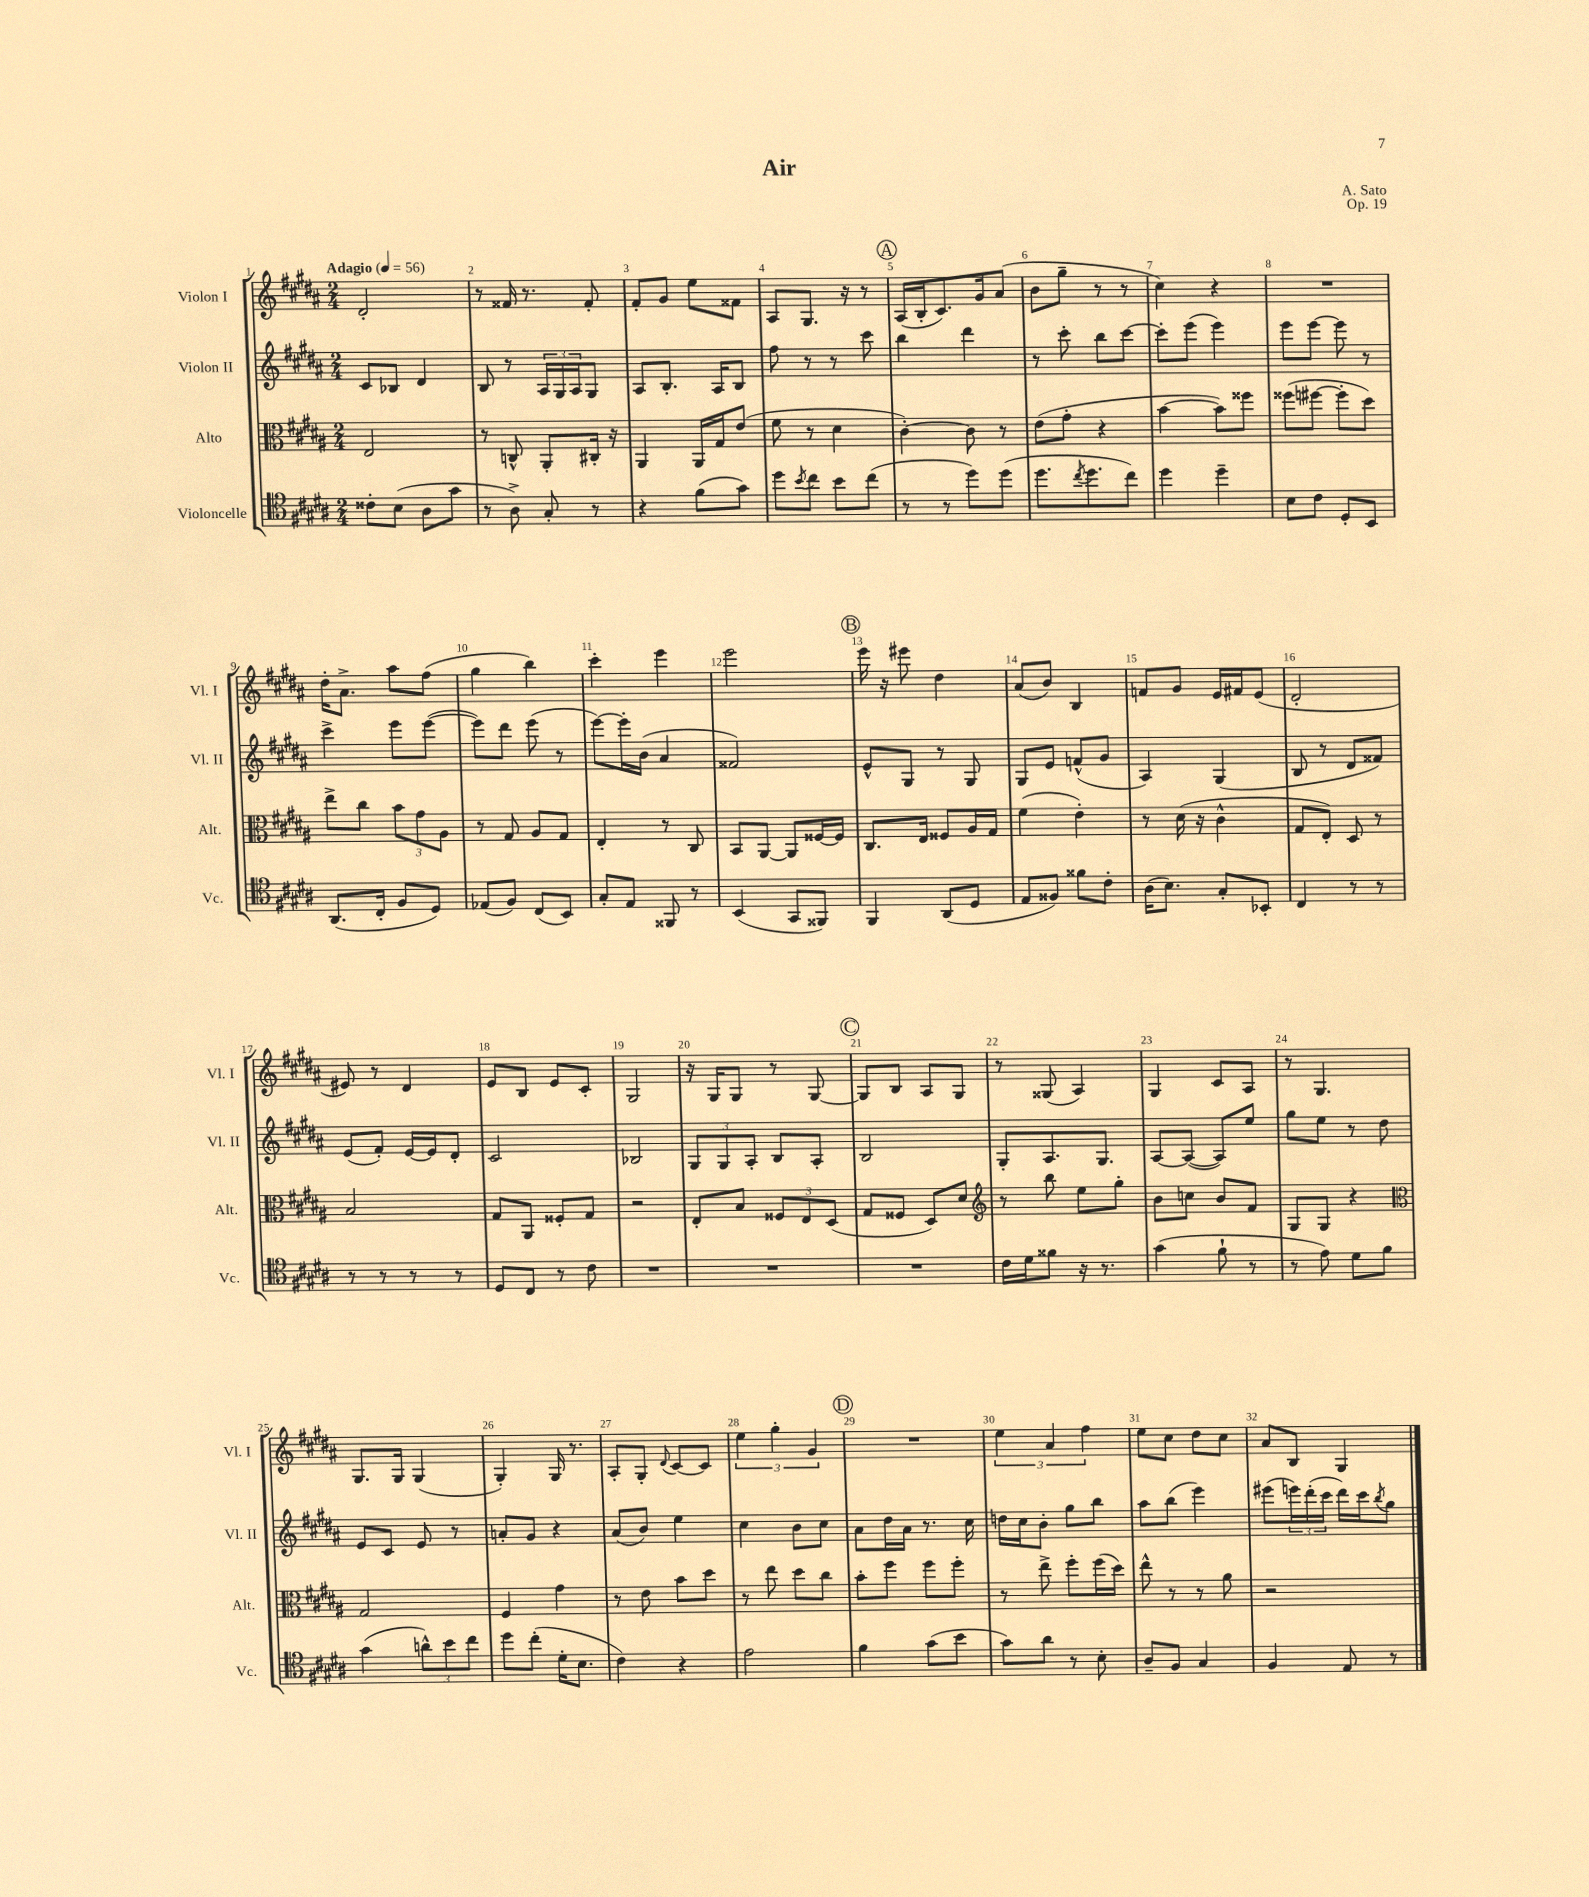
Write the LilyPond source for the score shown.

\header { title = "Air" composer = "A. Sato" opus = "Op. 19" }
<<
\new StaffGroup <<
\new Staff = "s0" \with { instrumentName = "Violon I" shortInstrumentName = "Vl. I" } {
    \clef treble \key b \major \numericTimeSignature \time 2/4 \tempo "Adagio" 4 = 56
    dis'2-. |
    r8 fisis'16 r8. fisis'8-. |
    fis'8-. gis'8 e''8 fisis'8 |
    ais8 gis8. r16 r8 |
    \mark \markup { \circle "A" } ais16( b16-. cis'8.) gis'16 ais'8( |
    b'8 gis''8-- r8 r8 |
    cis''4) r4 |
    R2 |
    dis''16-. ais'8.-> ais''8 fis''8( |
    gis''4 b''4) |
    cis'''4-. e'''4 |
    e'''2 |
    \mark \markup { \circle "B" } e'''16 r16 eis'''8 dis''4 |
    ais'8( b'8) b4 |
    f'8 gis'8 e'16 fis'16 e'8( |
    dis'2-. |
    eis'8) r8 dis'4 |
    e'8 b8 e'8 cis'8-. |
    gis2 |
    r16 gis16 gis8 r8 gis8~ |
    \mark \markup { \circle "C" } gis8 b8 ais8 gis8 |
    r8 gisis8( ais4) |
    gis4 cis'8 ais8 |
    r8 gis4. |
    gis8. gis16 gis4( |
    gis4-.) gis16 r8. |
    ais8-. gis8-. \appoggiatura { dis'8 } cis'8~ cis'8 |
    \tuplet 3/2 { e''4 gis''4-. gis'4 } |
    \mark \markup { \circle "D" } R2 |
    \tuplet 3/2 { e''4 ais'4 fis''4 } |
    e''8 cis''8 dis''8 cis''8 |
    ais'8 b8 gis4 \bar "|." |
}
\new Staff = "s1" \with { instrumentName = "Violon II" shortInstrumentName = "Vl. II" } {
    \clef treble \key b \major \numericTimeSignature \time 2/4
    cis'8 bes8 dis'4 |
    b8 r8 \tuplet 3/2 { ais16 gis16 ais16 } gis8 |
    ais8 b8.-. ais16 b8 |
    fis''8 r8 r8 cis'''8 |
    \mark \markup { \circle "A" } b''4 dis'''4 |
    r8 cis'''8-. b''8 cis'''8~ |
    cis'''8-. e'''8( e'''4) |
    e'''8 e'''8~ e'''8 r8 |
    cis'''4-> e'''8 e'''8~( |
    e'''8) dis'''8 e'''8( r8 |
    e'''8~) e'''16-. b'16( ais'4 |
    fisis'2) |
    \mark \markup { \circle "B" } e'8-^ gis8 r8 gis8 |
    gis8 e'8 f'8-^( gis'8 |
    ais4) gis4( |
    b8 r8 dis'8 fisis'8) |
    e'8( fis'8-.) e'16~ e'16 dis'8-. |
    cis'2 |
    bes2 |
    \tuplet 3/2 { gis8 gis8 ais8-. } b8 ais8-. |
    \mark \markup { \circle "C" } b2 |
    gis8-. ais8. gis8. |
    ais8~ ais8~( ais8) e''8 |
    gis''8 e''8 r8 dis''8 |
    e'8 cis'8 e'8 r8 |
    a'8-. gis'8 r4 |
    ais'8( b'8) e''4 |
    cis''4 b'8 cis''8 |
    \mark \markup { \circle "D" } ais'8 dis''16 ais'16 r8. cis''16 |
    d''16 cis''16 b'8-. gis''8 b''8 |
    ais''8 b''8( e'''4) |
    eis'''8( \tuplet 3/2 { e'''16) dis'''16-.( cis'''16 } dis'''16) cis'''16 \acciaccatura { b''8 } gis''8 \bar "|." |
}
\new Staff = "s2" \with { instrumentName = "Alto" shortInstrumentName = "Alt." } {
    \clef alto \key b \major \numericTimeSignature \time 2/4
    e2 |
    r8 c8-^ ais,8-. cis16-. r16 |
    ais,4 ais,16 gis16 e'8( |
    fis'8 r8 dis'4 |
    \mark \markup { \circle "A" } cis'4~-.) cis'8 r8 |
    e'8( gis'8-. r4 |
    b'4~ b'8) fisis''8 |
    fisis''8( fis''8~ fis''8-. dis''8) |
    e''8-> cis''8 \tuplet 3/2 { b'8 gis'8 ais8 } |
    r8 gis8 ais8 gis8 |
    e4-. r8 cis8 |
    b,8 ais,8~ ais,8 fisis16~ fisis16 |
    \mark \markup { \circle "B" } cis8. e16 fisis8 ais16 gis16 |
    fis'4( e'4-.) |
    r8 dis'16( r16 cis'4-^ |
    gis8 e8-.) dis8 r8 |
    b2 |
    gis8 ais,8 fisis8-. gis8 |
    r2 |
    e8-. b8 \tuplet 3/2 { fisis8 e8 dis8( } |
    \mark \markup { \circle "C" } gis8 fisis8 dis8) dis'8 |
    \clef treble r8 b''8 e''8 gis''8-. |
    b'8 c''8 b'8 fis'8 |
    gis8 gis8 r4 |
    \clef alto gis2 |
    fis4 gis'4 |
    r8 e'8 b'8 dis''8 |
    r8 e''8 dis''8 cis''8 |
    \mark \markup { \circle "D" } b'8-. fis''8 fis''8 fis''8-. |
    r8 e''8-> fis''8-. fis''16( dis''16) |
    e''8-^ r8 r8 ais'8 |
    r2 \bar "|." |
}
\new Staff = "s3" \with { instrumentName = "Violoncelle" shortInstrumentName = "Vc." } {
    \clef tenor \key b \major \numericTimeSignature \time 2/4
    cisis'8-. b8( ais8 gis'8 |
    r8 ais8->) gis8-. r8 |
    r4 fis'8( gis'8) |
    dis''8 \acciaccatura { b'8 } cis''8 b'8 cis''8( |
    \mark \markup { \circle "A" } r8 r8 dis''8) dis''8( |
    dis''8. \acciaccatura { cis''8 } dis''8. cis''8) |
    dis''4 dis''4-- |
    b8 cis'8 dis8-. b,8 |
    ais,8.( cis16-. fis8 dis8) |
    ees8( fis8) cis8( b,8) |
    gis8-. e8 fisis,8 r8 |
    b,4( gis,8 fisis,8) |
    \mark \markup { \circle "B" } fis,4 ais,8( dis8 |
    e8 fisis8) fisis'8 cis'8-. |
    ais16( b8.) gis8-. bes,8-. |
    cis4 r8 r8 |
    r8 r8 r8 r8 |
    dis8 cis8 r8 cis'8 |
    R2 |
    R2 |
    \mark \markup { \circle "C" } R2 |
    cis'16 dis'16 fisis'8 r16 r8. |
    gis'4( fis'8-! r8 |
    r8 e'8) dis'8 fis'8 |
    gis'4( \tuplet 3/2 { a'8-^) b'8 cis''8 } |
    dis''8 cis''8-.( dis'16-. b8. |
    cis'4) r4 |
    e'2 |
    \mark \markup { \circle "D" } fis'4 gis'8( b'8 |
    gis'8) ais'8 r8 b8-. |
    ais8-- fis8 gis4 |
    fis4 e8 r8 \bar "|." |
}
>>
>>
\layout { \context { \Score \override BarNumber.break-visibility = ##(#f #t #t) barNumberVisibility = #all-bar-numbers-visible } }
